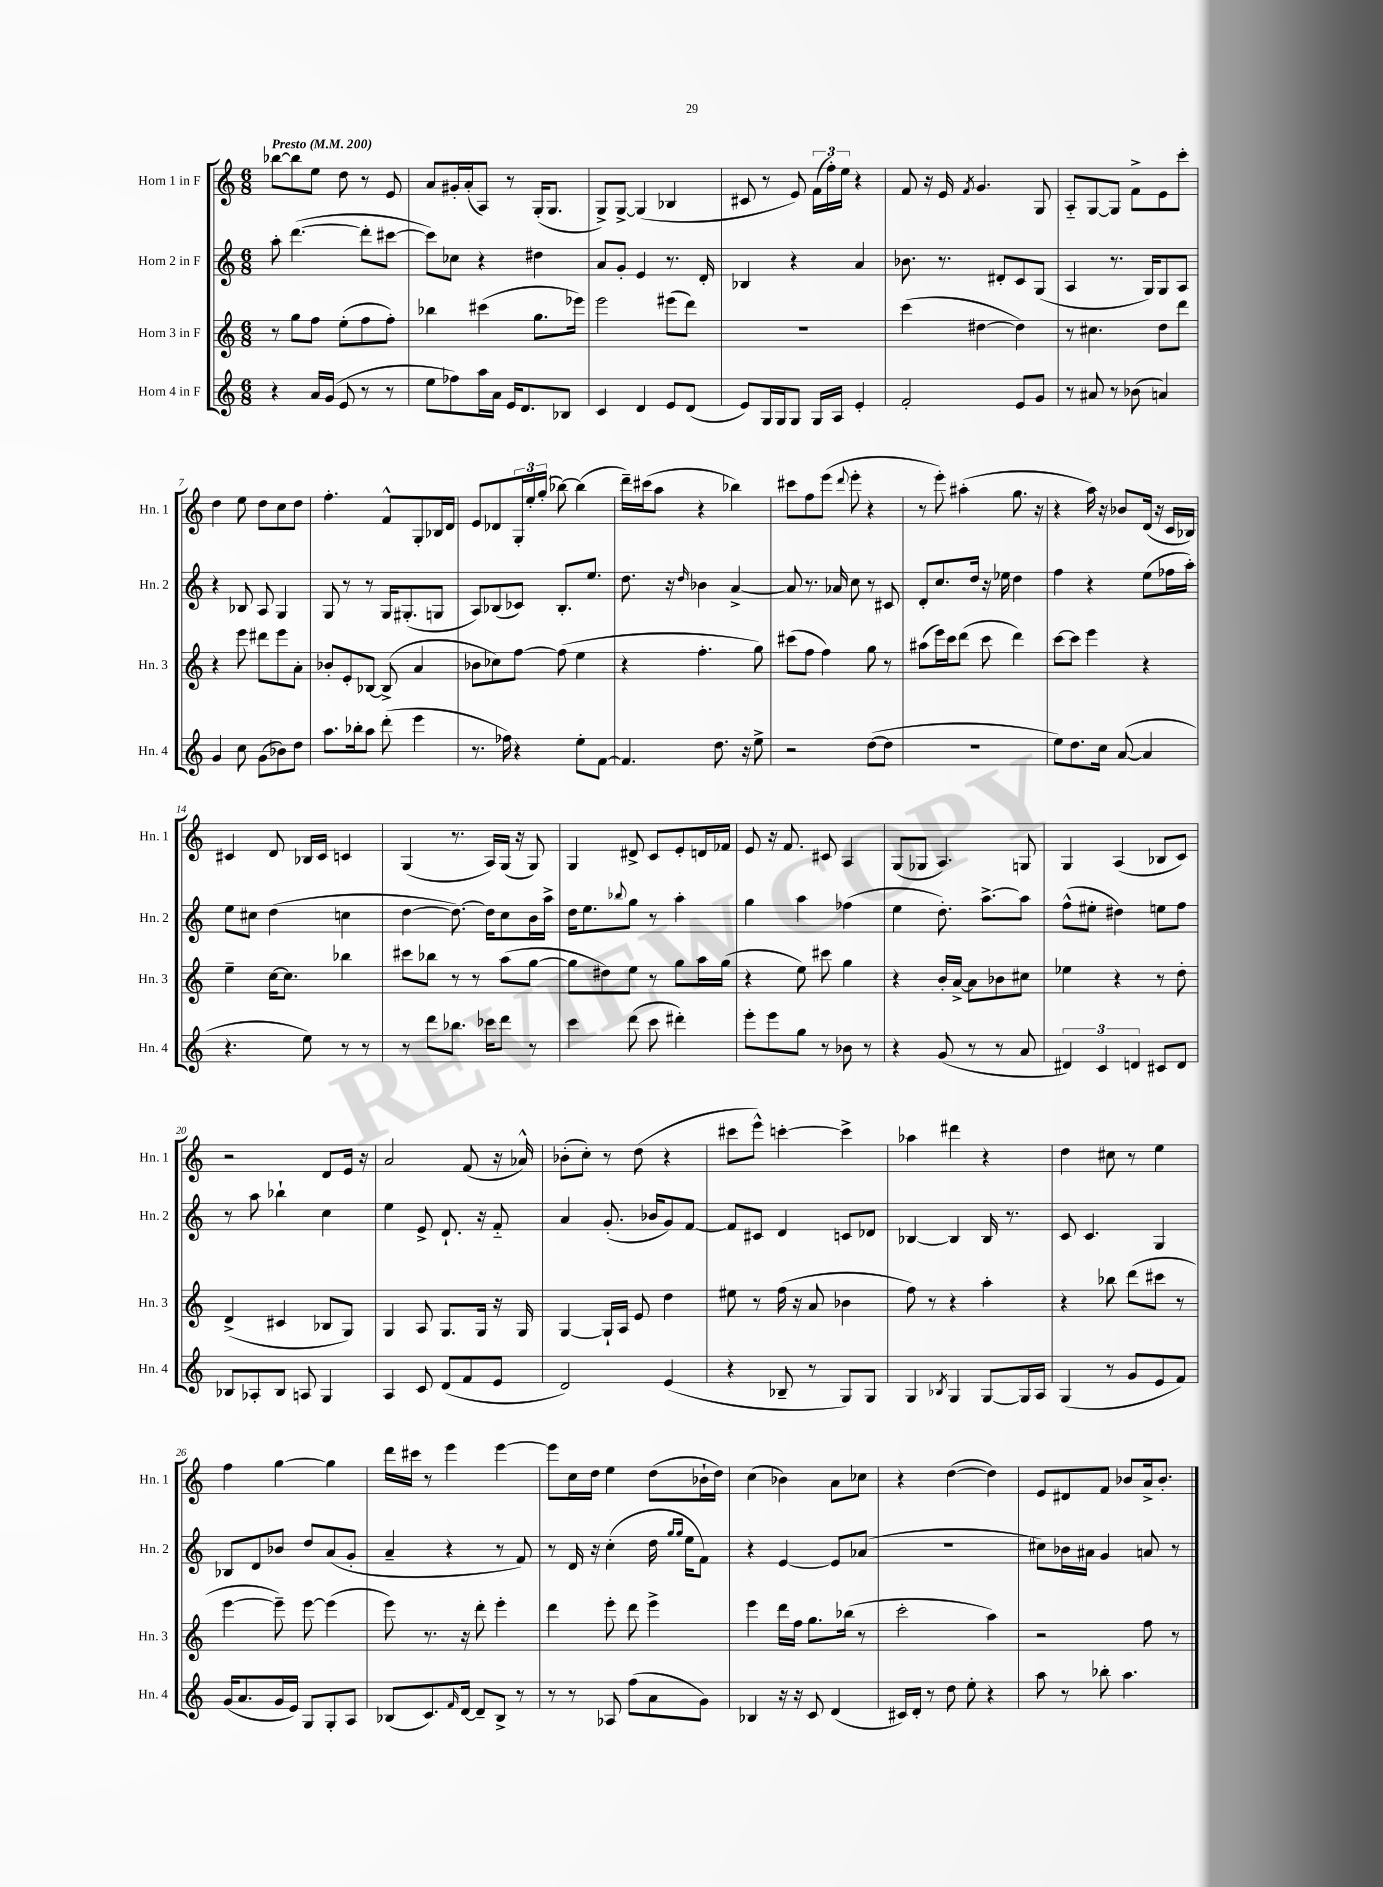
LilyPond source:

<<
\new StaffGroup <<
\new Staff = "s0" \with { instrumentName = "Horn 1 in F" shortInstrumentName = "Hn. 1" } {
    \clef treble \key c \major \numericTimeSignature \time 6/8 \tempo "Presto" 4 = 200
    bes''8~ bes''8 e''8 d''8 r8 e'8 |
    a'8 gis'16-. a'16-.( a8) r8 g16-.( g8. |
    g8->) g8~-> g4( bes4 |
    cis'8 r8 e'8) \tuplet 3/2 { f'16( f''16-.) e''16 } r4 |
    f'8 r16 e'16 \acciaccatura { f'8 } g'4. g8 |
    a8-_ g8~ g8 f'8-> e'8 c'''8-. |
    d''4 e''8 d''8 c''8 d''8 |
    f''4.-. f'8-^ g8-. bes16 d'16 |
    e'8 des'8 \tuplet 3/2 { g16-. e''16-. g''16-.( } bes''8~) bes''4( |
    d'''16--) cis'''16( a''8 r4 bes''4) |
    cis'''8 f''8 e'''8( \appoggiatura { d'''8 } e'''8-. r4 |
    r8 e'''8-.) ais''4-.( g''8. r16 |
    r4 a''16) r16 bes'8 d'16( r16 c'16 bes16) |
    cis'4 d'8 bes16 cis'16 c'4 |
    g4( r8. a16) g16( r16 g8) |
    g4 dis'8-> c'8 e'8-. d'16 fes'16 |
    e'8 r16 f'8. cis'8 a4 |
    g8( ges8 a4.) g8 |
    g4 a4( bes8 c'8) |
    r2 d'8 e'16 r16 |
    a'2 f'8( r16 aes'16-^) |
    bes'8-.( c''8-.) r8 d''8( r4 |
    cis'''8 e'''8-^) c'''4~-. c'''4-> |
    aes''4 dis'''4 r4 |
    d''4 cis''8 r8 e''4 |
    f''4 g''4~ g''4 |
    d'''16 cis'''16 r8 e'''4 e'''4~ |
    e'''8 c''16 d''16 e''4 d''8( bes'16-! d''16) |
    c''4( bes'4) a'8 ces''8 |
    r4 d''4~( d''4) |
    e'8 dis'8 f'8 bes'8 a'16-> bes'8.-. \bar "|." |
}
\new Staff = "s1" \with { instrumentName = "Horn 2 in F" shortInstrumentName = "Hn. 2" } {
    \clef treble \key c \major \numericTimeSignature \time 6/8
    a''8-. d'''4.~( d'''8-. cis'''8~ |
    cis'''8) ces''8 r4 dis''4 |
    a'8 g'8-. e'4 r8. d'16-. |
    bes4 r4 a'4 |
    bes'8. r8. dis'8-. c'8 g8( |
    a4 r8. g16) g8 a8 |
    r4 bes8 a8 g4 |
    g8 r8 r8 g16 gis8.-.( g8 |
    a8) bes8( ces'8) bes8.-. e''8. |
    d''8. r16 \grace { d''16 } bes'4 a'4~-> |
    a'8 r8. aes'16 c''8 r8 cis'8 |
    d'8-. c''8. d''16 r16 ees''16 d''4 |
    f''4 r4 e''8( fes''16 a''16-.) |
    e''8 cis''8 d''4( c''4 |
    d''4~ d''8.~) d''16 c''8 b'16 a''16-> |
    d''16 e''8. \appoggiatura { bes''8 } g''8 r8 a''4-. |
    g''4 a''4 fes''4( |
    e''4 d''8.-.) a''8.~-> a''8 |
    f''8-^( eis''8-. dis''4) e''8 f''8 |
    r8 a''8 bes''4-! c''4 |
    e''4 e'8-> d'8.-! r16 f'8-_ |
    a'4 g'8.-.( bes'16 g'8) f'8~ |
    f'8 cis'8 d'4 c'8 des'8 |
    bes4~ bes4 bes16 r8. |
    c'8 c'4. g4 |
    bes8 d'8 bes'8 d''8 a'8( g'8-. |
    a'4-- r4 r8 f'8) |
    r8 d'16 r16 c''4-.( d''16 \grace { g''16 g''16 } e''16 f'8) |
    r4 e'4~ e'8 aes'8( |
    R2. |
    cis''8) bes'16 ais'16 g'4 a'8 r8 \bar "|." |
}
\new Staff = "s2" \with { instrumentName = "Horn 3 in F" shortInstrumentName = "Hn. 3" } {
    \clef treble \key c \major \numericTimeSignature \time 6/8
    r8 g''8 f''8 e''8-.( f''8 f''8-.) |
    bes''4 cis'''4( g''8. ees'''16) |
    e'''2 eis'''8( d'''8) |
    R2. |
    c'''4( dis''4~ dis''4) |
    r8 cis''4. d''8 d'''8 |
    r4 e'''8 dis'''8 e'''8 a'8-. |
    bes'8-. e'8-. bes8~ bes8->( a'4 |
    bes'8 ces''8) f''8~ f''8( e''4 |
    r4 f''4.-. g''8) |
    cis'''8( f''8 f''4) g''8 r8 |
    ais''8( e'''16) c'''16 d'''8( c'''8 d'''4) |
    c'''8~ c'''8 e'''4 r4 |
    e''4-- c''16~ c''8. bes''4 |
    cis'''8 bes''8 r8 r8 a''8( g''8~ |
    g''8 dis''8) e''8 r8 g''8 a''16 g''16( |
    r4 e''8) cis'''8 g''4 |
    r4 b'16-. a'16~-> a'8 bes'8 cis''8 |
    ees''4 r4 r8 d''8-. |
    d'4->( cis'4 bes8 g8) |
    g4 a8 g8. g16 r16 g16 |
    g4~ g16-! a16 e'8 d''4 |
    eis''8 r8 f''16( r16 a'8 bes'4 |
    f''8) r8 r4 a''4-. |
    r4 bes''8 d'''8( cis'''8 r8 |
    e'''4~ e'''8--) e'''8~ e'''4( |
    e'''8) r8. r16 d'''8-. e'''4-. |
    d'''4 e'''8-. d'''8 e'''4-> |
    e'''4 d'''16 f''16 g''8. bes''16( r8 |
    c'''2-. a''4) |
    r2 f''8 r8 \bar "|." |
}
\new Staff = "s3" \with { instrumentName = "Horn 4 in F" shortInstrumentName = "Hn. 4" } {
    \clef treble \key c \major \numericTimeSignature \time 6/8
    r4 a'16 g'16( e'8 r8 r8 |
    e''8 fes''8) a''16 a'16 e'16 d'8. bes8 |
    c'4 d'4 e'8 d'8( |
    e'8) g16 g16 g8 g16 a16 e'4-. |
    f'2-. e'8 g'8 |
    r8 ais'8 r8 bes'8( a'4) |
    g'4 c''8 g'8( bes'8) d''8 |
    a''8. bes''16-. a''8 d'''8-.( e'''4 |
    r8. fes''16) r4 e''8-. f'8~ |
    f'4. d''8. r16 e''8-> |
    r2 d''8~( d''8 |
    R2. |
    e''8) d''8. c''16 a'8~( a'4 |
    r4. e''8) r8 r8 |
    r8 d'''8 bes''8. ces'''16 d'''8 r8 |
    c'''4 d'''8( c'''8 dis'''4-.) |
    e'''8-. e'''8 g''8 r8 bes'8 r8 |
    r4 g'8( r8 r8 a'8 |
    \tuplet 3/2 { dis'4) c'4 d'4 } cis'8 d'8 |
    bes8 aes8-. bes8 a8 g4 |
    a4 c'8 d'8( f'8 e'8 |
    d'2) e'4( |
    r4 bes8-- r8 g8) g8 |
    g4 \acciaccatura { bes8 } g4 g8~ g16 a16 |
    g4( r8 g'8 e'8 f'8) |
    g'16( a'8. g'16 e'16) g8 g8-. a8 |
    bes8( c'8.) \grace { f'16 } d'16~ d'8-- bes8-> r8 |
    r8 r8 aes8 f''8( a'8 g'8) |
    bes4 r16 r16 c'8 d'4( |
    cis'16) d'16-. r8 d''8 e''8-. r4 |
    a''8 r8 bes''8-. a''4. \bar "|." |
}
>>
>>
